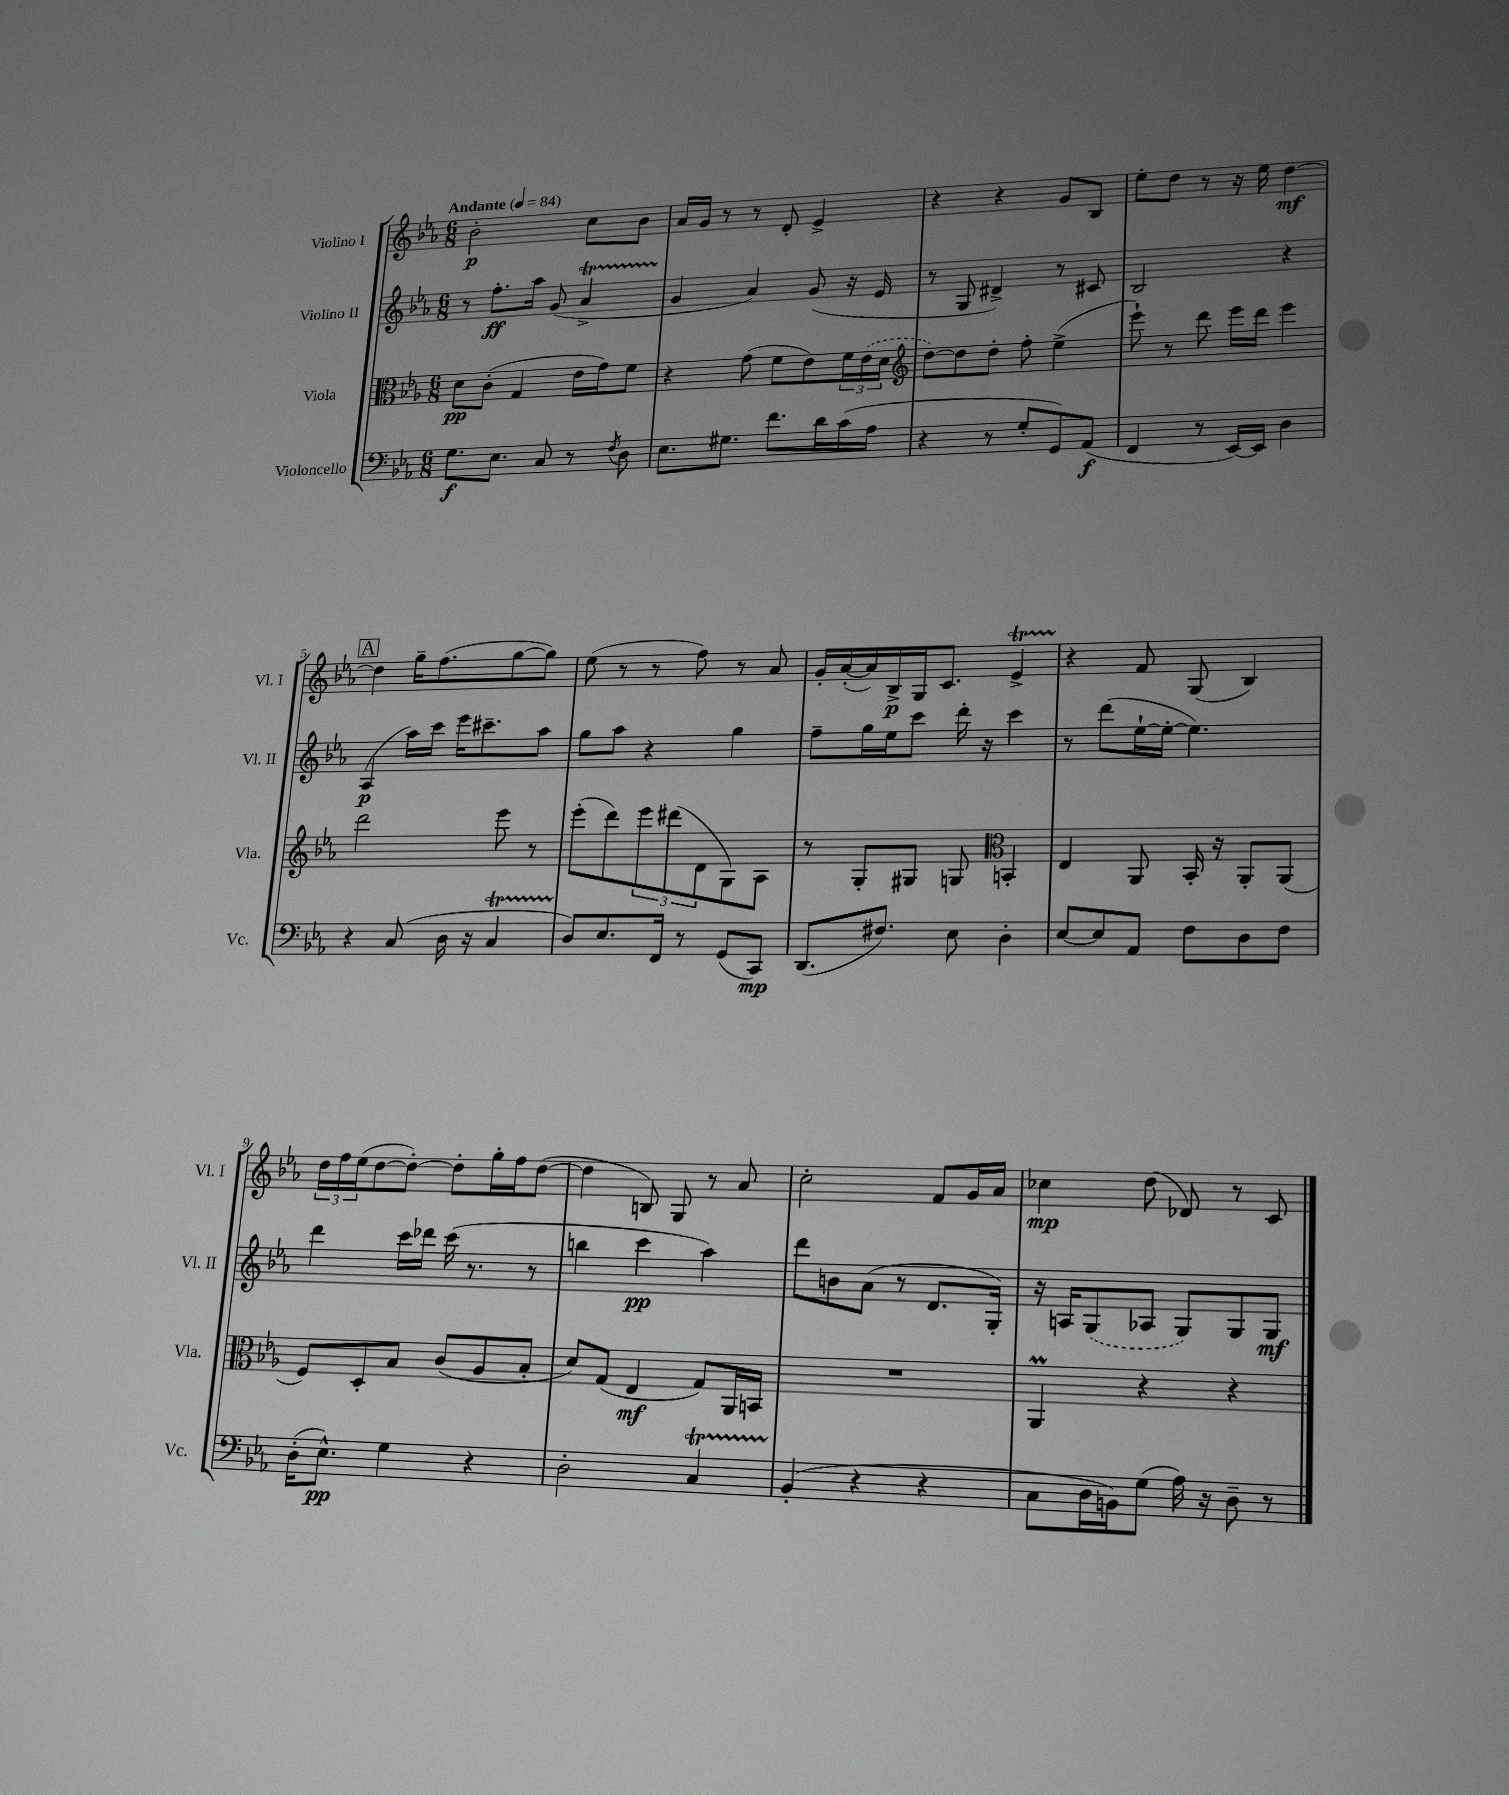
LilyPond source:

<<
\new StaffGroup <<
\new Staff = "s0" \with { instrumentName = "Violino I" shortInstrumentName = "Vl. I" } {
    \clef treble \key ees \major \numericTimeSignature \time 6/8 \tempo "Andante" 4 = 84
    bes'2-.\p c''8 bes'8 |
    aes'16 g'16 r8 r8 d'8-. ees'4-> |
    r4 r4 g'8 bes8 |
    ees''8-. d''8 r8 r16 ees''16 d''4~\mf |
    \mark \markup { \box "A" } d''4 g''16-- f''8.( g''8~ g''8) |
    ees''8( r8 r8 f''8) r8 aes'8 |
    g'16-. aes'16~-.( aes'16) bes16->\p g16 c'8. ees'4->\startTrillSpan |
    r4\stopTrillSpan f'8 g8( bes4) |
    \tuplet 3/2 { d''16 f''16 ees''16( } d''8~ d''8~-.) d''8-. g''16-. f''16 d''8~( |
    d''4 b8) g8 r8 aes'8 |
    c''2-. f'8 g'16 aes'16 |
    ces''4\mp d''8( des'8) r8 c'8 \bar "|." |
}
\new Staff = "s1" \with { instrumentName = "Violino II" shortInstrumentName = "Vl. II" } {
    \clef treble \key ees \major \numericTimeSignature \time 6/8
    r8 f''8.-.\ff aes''16 g'8( aes'4->\startTrillSpan |
    g'4\stopTrillSpan aes'4) g'8( r16 ees'16 |
    r8 g8 dis'4->) r8 cis'8 |
    bes2 r4 |
    \mark \markup { \box "A" } aes4\p( aes''16) c'''16 ees'''16 cis'''8.-- aes''8 |
    g''8 aes''8 r4 g''4 |
    f''8-- g''16 ees''16 c'''8 d'''16-. r16 c'''4 |
    r8 d'''8( ees''16~-! ees''16~-. ees''4.) |
    d'''4 c'''16 des'''16 c'''16( r8. r8 |
    b''4 c'''4\pp aes''4) |
    d'''8 b'8 aes'8( r8 d'8. g16-.) |
    r16 a16 \once \slurDashed g8( aes8 g8) g8 g8\mf \bar "|." |
}
\new Staff = "s2" \with { instrumentName = "Viola" shortInstrumentName = "Vla." } {
    \clef alto \key ees \major \numericTimeSignature \time 6/8
    d'8\pp c'8-.( g4 ees'16 g'16) f'8 |
    r4 g'8( f'8 ees'8) \tuplet 3/2 { f'16 \once \slurDashed ees'16( d'16 } |
    \clef treble d''8~) d''8 d''8-. f''8-. ees''4->( |
    ees'''8-!) r8 d'''8 ees'''16 d'''16 ees'''4 |
    \mark \markup { \box "A" } d'''2 ees'''8 r8 |
    ees'''8-.( d'''8) \tuplet 3/2 { ees'''8 dis'''8( d'8 } g8) aes8 |
    r8 g8-. gis8 g8 \clef alto b,4-. |
    ees4 aes,8 bes,16-. r16 aes,8-. aes,8( |
    f8) d8-. bes8 c'8( aes8 bes8-. |
    d'8) g8( ees4\mf g8) aes,16 b,16 |
    R2. |
    aes,4\prall r4 r4 \bar "|." |
}
\new Staff = "s3" \with { instrumentName = "Violoncello" shortInstrumentName = "Vc." } {
    \clef bass \key ees \major \numericTimeSignature \time 6/8
    g8.\f ees8. c8 r8 \acciaccatura { f8 } d8 |
    ees8. gis8. f'8. d'16 c'16( aes16 |
    r4 r8 g8-. g,8) aes,8\f( |
    f,4 r8 ees,16~) ees,16 d4 |
    \mark \markup { \box "A" } r4 c8( d16 r16 c4\startTrillSpan |
    d8\stopTrillSpan) ees8. f,16 r8 g,8( c,8\mp) |
    d,8.( fis8.) ees8 d4-. |
    ees8~ ees8 aes,8 f8 d8 f8 |
    d16-.( ees8.-^\pp) g4 r4 |
    d2-. c4\startTrillSpan |
    bes,4-.\stopTrillSpan( r4 r4 |
    c8 d16 b,16) g8( aes16) r16 d8-- r8 \bar "|." |
}
>>
>>
